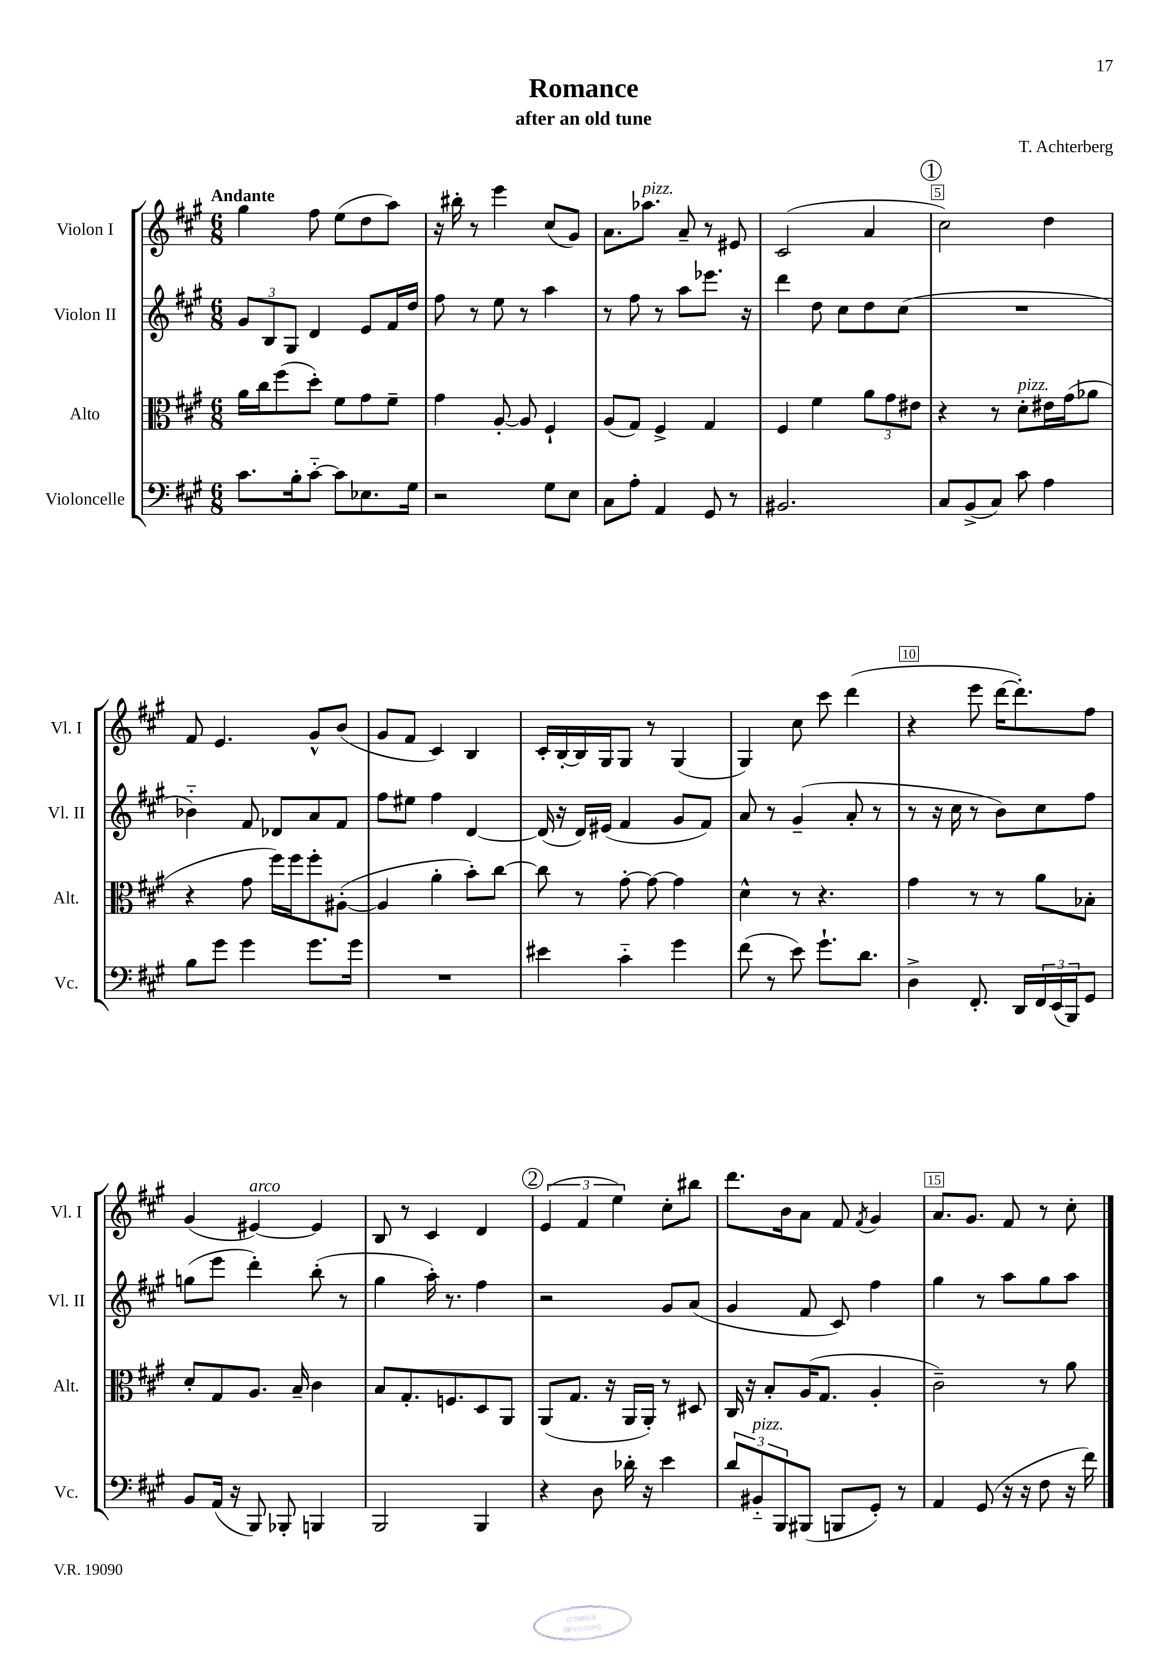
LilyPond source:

\header { title = "Romance" composer = "T. Achterberg" subtitle = "after an old tune" }
<<
\new StaffGroup <<
\new Staff = "s0" \with { instrumentName = "Violon I" shortInstrumentName = "Vl. I" } {
    \clef treble \key a \major \numericTimeSignature \time 6/8 \tempo "Andante"
    gis''4 fis''8 e''8( d''8 a''8) |
    r16 bis''16-. r8 e'''4 cis''8( gis'8) |
    a'8. aes''8.^\markup { \italic "pizz." } a'8-- r8 eis'8 |
    cis'2( a'4 |
    \mark \markup { \circle "1" } cis''2) d''4 |
    fis'8 e'4. gis'8-^ b'8( |
    gis'8 fis'8 cis'4) b4 |
    cis'16-. b16~-. b16 gis16 gis8 r8 gis4( |
    gis4) cis''8 cis'''8 d'''4( |
    r4 e'''8 d'''16~ d'''8.-.) fis''8 |
    gis'4( eis'4~^\markup { \italic "arco" }) eis'4 |
    b8 r8 cis'4 d'4 |
    \mark \markup { \circle "2" } \tuplet 3/2 { e'4( fis'4 e''4) } cis''8-. bis''8 |
    d'''8. b'16 a'8 fis'8 \acciaccatura { fis'8 } gis'4 |
    a'8. gis'8. fis'8 r8 cis''8-. \bar "|." |
}
\new Staff = "s1" \with { instrumentName = "Violon II" shortInstrumentName = "Vl. II" } {
    \clef treble \key a \major \numericTimeSignature \time 6/8
    \tuplet 3/2 { gis'8 b8 gis8 } d'4 e'8 fis'16 d''16 |
    fis''8 r8 e''8 r8 a''4 |
    r8 fis''8 r8 a''8 ees'''8. r16 |
    d'''4 d''8 cis''8 d''8 cis''8( |
    \mark \markup { \circle "1" } R2. |
    bes'4-_) fis'8 des'8 a'8 fis'8 |
    fis''8 eis''8 fis''4 d'4~ |
    d'16( r16 d'16) eis'16( fis'4 gis'8 fis'8) |
    a'8 r8 gis'4--( a'8-. r8 |
    r8 r16 cis''16 r8 b'8) cis''8 fis''8 |
    g''8( e'''8 d'''4-.) b''8-.( r8 |
    gis''4 a''16-.) r8. fis''4 |
    \mark \markup { \circle "2" } r2 gis'8 a'8( |
    gis'4 fis'8 cis'8) fis''4 |
    gis''4 r8 a''8 gis''8 a''8 \bar "|." |
}
\new Staff = "s2" \with { instrumentName = "Alto" shortInstrumentName = "Alt." } {
    \clef alto \key a \major \numericTimeSignature \time 6/8
    a'16 cis''16 fis''8( d''8-.) fis'8 gis'8 fis'8-- |
    gis'4 a8~-. a8 fis4-! |
    a8( gis8) fis4-> gis4 |
    fis4 fis'4 \tuplet 3/2 { a'8 gis'8 eis'8 } |
    \mark \markup { \circle "1" } r4 r8 d'8-.^\markup { \italic "pizz." } eis'16 gis'16( aes'8 |
    r4 gis'8 fis''16) fis''16 fis''8-. ais8~-.( |
    ais4 a'4-. b'8-.) cis''8~ |
    cis''8 r8 gis'8~-. gis'8~ gis'4 |
    d'4-^ r8 r4. |
    gis'4 r8 r8 a'8 bes8-. |
    d'8-. gis8 a8. b16-- cis'4 |
    b8 gis8.-. f8. d8 a,8 |
    \mark \markup { \circle "2" } a,8( gis8. r16 a,16 a,16-.) r8 dis8 |
    cis16 r16 b8-. a16( gis8. a4-. |
    cis'2--) r8 a'8 \bar "|." |
}
\new Staff = "s3" \with { instrumentName = "Violoncelle" shortInstrumentName = "Vc." } {
    \clef bass \key a \major \numericTimeSignature \time 6/8
    cis'8. b16-. cis'8~-_ cis'8 ees8. gis16 |
    r2 gis8 e8 |
    cis8 a8-. a,4 gis,8 r8 |
    bis,2. |
    \mark \markup { \circle "1" } cis8 b,8->( cis8) cis'8 a4 |
    b8 gis'8 gis'4 gis'8. gis'16 |
    R2. |
    eis'4 cis'4-_ gis'4 |
    fis'8( r8 e'8) gis'8.-! d'8. |
    d4-> fis,8.-. d,16 \tuplet 3/2 { fis,16 e,16( b,,16) } gis,8 |
    b,8 a,16( r16 b,,8) bes,,8-. b,,4 |
    b,,2 b,,4 |
    \mark \markup { \circle "2" } r4 d8 des'16-. r16 e'4 |
    \tuplet 3/2 { d'8 bis,8-_^\markup { \italic "pizz." } b,,8 } bis,,8( b,,8 gis,8-.) r8 |
    a,4 gis,8( r16 r16 fis8 r16 fis'16) \bar "|." |
}
>>
>>
\layout { \context { \Score \override BarNumber.break-visibility = ##(#f #t #t) barNumberVisibility = #(every-nth-bar-number-visible 5) \override BarNumber.stencil = #(make-stencil-boxer 0.1 0.3 ly:text-interface::print) } }
